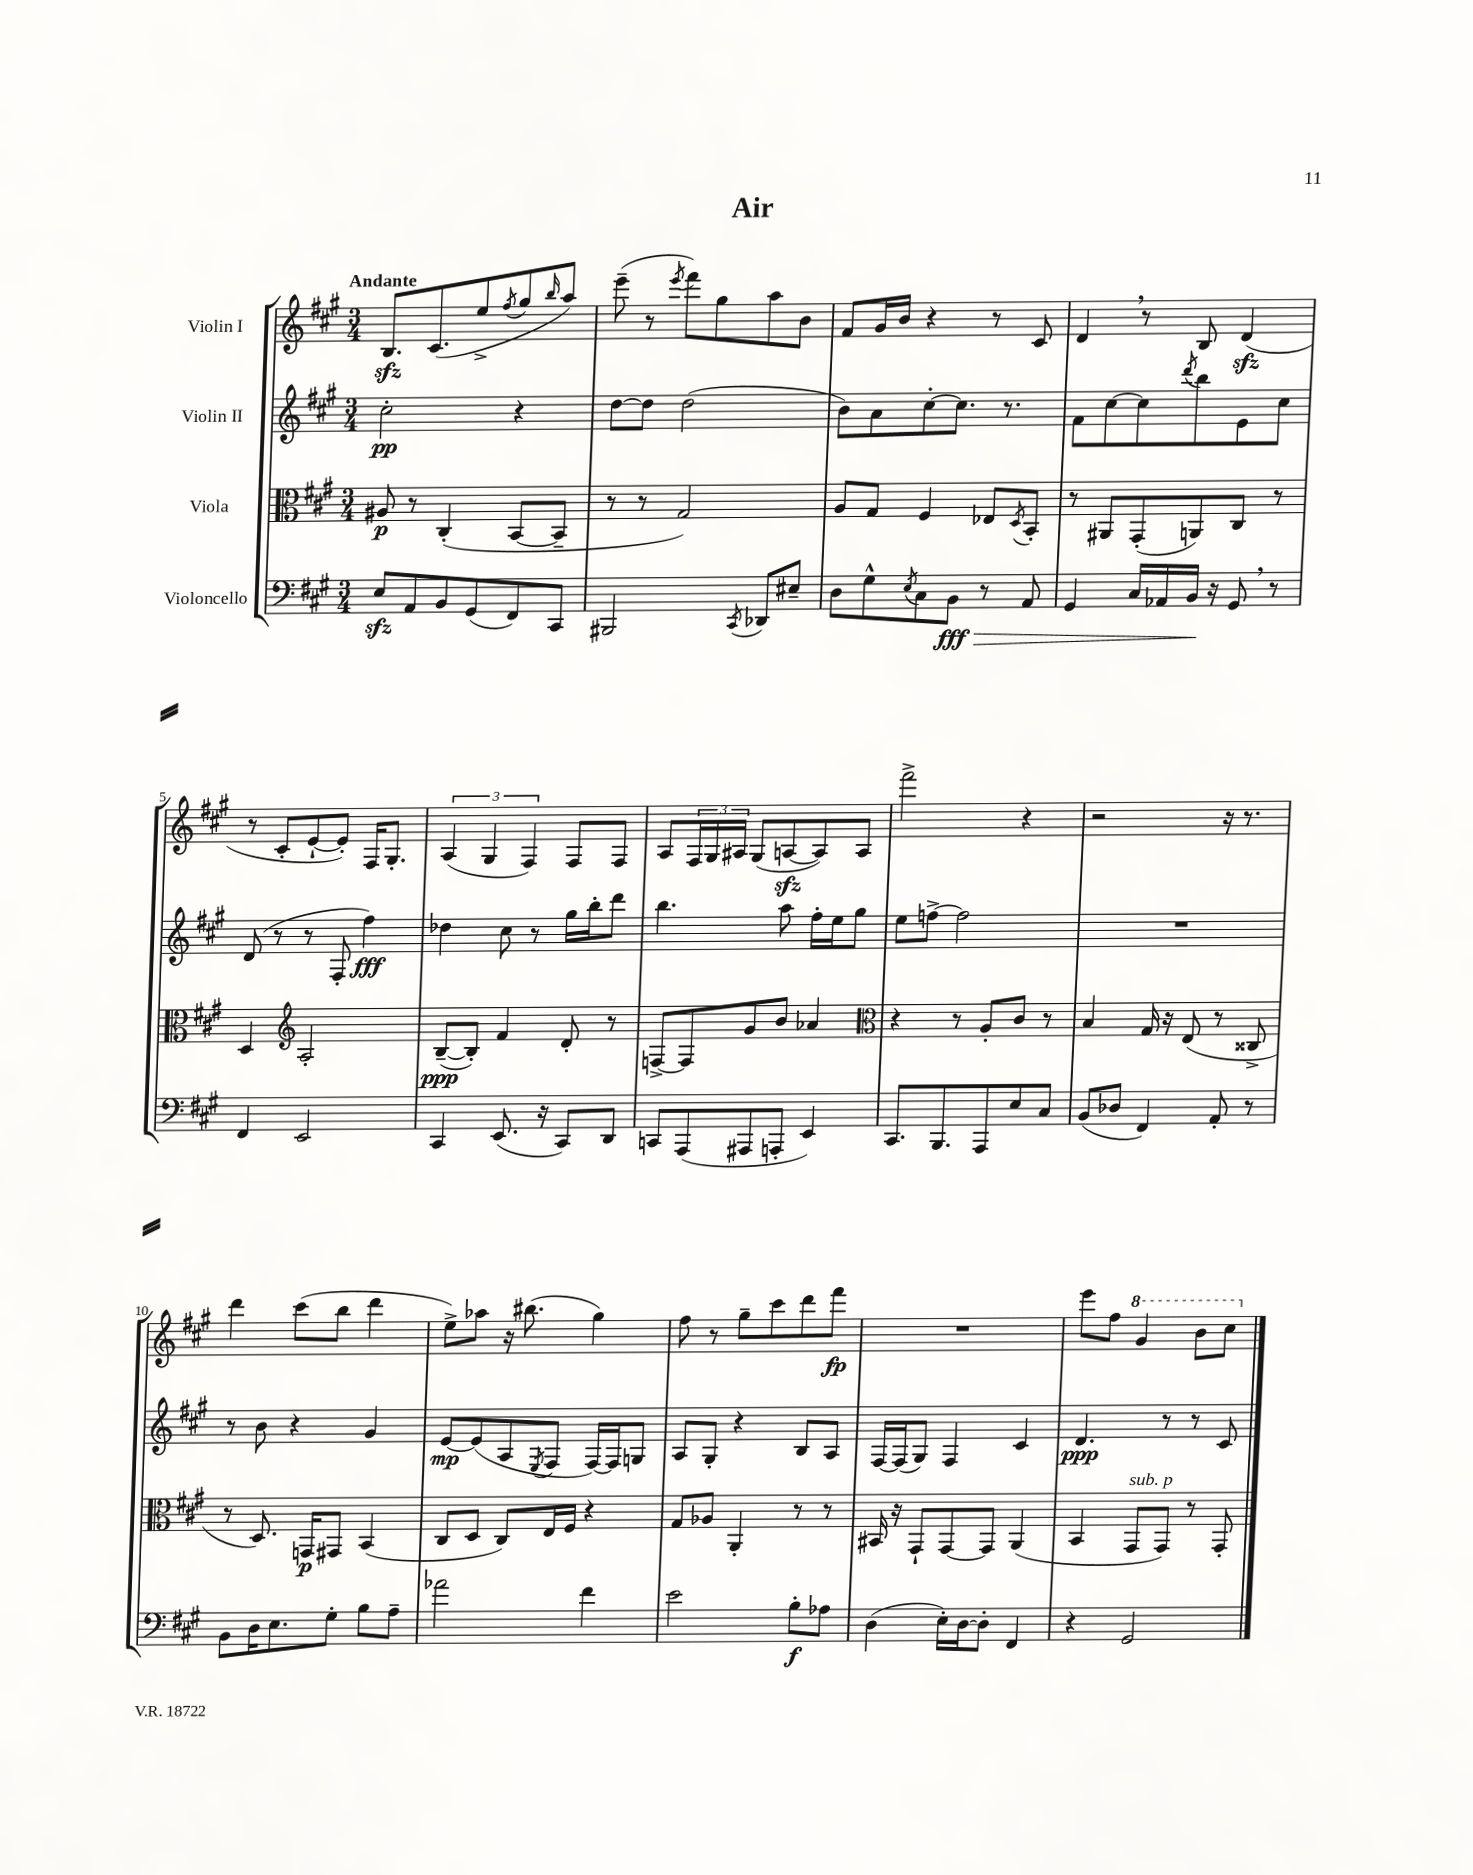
\header { title = "Air" }
<<
\new StaffGroup <<
\new Staff = "s0" \with { instrumentName = "Violin I" } {
    \clef treble \key a \major \numericTimeSignature \time 3/4 \tempo "Andante"
    b8.\sfz cis'8.( e''8-> \acciaccatura { fis''8 } gis''8 \grace { b''16 } a''8) |
    e'''8--( r8 \acciaccatura { e'''8 } fis'''8) gis''8 a''8 b'8 |
    fis'8 gis'16 b'16 r4 r8 cis'8 |
    d'4 \breathe r8 b8 d'4\sfz( |
    r8 cis'8-. e'8~-! e'8-.) fis16 gis8.-. |
    \tuplet 3/2 { a4( gis4 fis4) } fis8 fis8 |
    a8 \tuplet 3/2 { fis16 gis16 ais16 } gis8( a8~\sfz a8) a8 |
    fis'''2-> r4 |
    r2 r16 r8. |
    d'''4 cis'''8( b''8 d'''4 |
    e''8->) aes''8 r16 bis''8.( gis''4) |
    fis''8 r8 gis''8-- cis'''8 d'''8 fis'''8\fp |
    R2. |
    e'''8 fis''8 \ottava #1 gis''4 b''8 cis'''8 \ottava #0 \bar "|." |
}
\new Staff = "s1" \with { instrumentName = "Violin II" } {
    \clef treble \key a \major \numericTimeSignature \time 3/4
    cis''2-.\pp r4 |
    d''8~ d''8 d''2( |
    b'8) a'8 cis''8~-. cis''8. r8. |
    fis'8 cis''8~ cis''8 \acciaccatura { d'''8 } b''8 e'8 cis''8 |
    d'8( r8 r8 fis8-. fis''4\fff) |
    des''4 cis''8 r8 gis''16 b''16-. d'''8 |
    b''4. a''8 fis''16-. e''16 gis''8 |
    e''8 f''8~-> f''2 |
    R2. |
    r8 b'8 r4 gis'4 |
    e'8~\mp e'8( a8 \acciaccatura { e8 } fis8 fis16~) fis16 g8 |
    a8 gis8-. r4 b8 a8 |
    fis16~ fis16( gis8) fis4 cis'4 |
    d'4.\ppp r8 r8 cis'8 \bar "|." |
}
\new Staff = "s2" \with { instrumentName = "Viola" } {
    \clef alto \key a \major \numericTimeSignature \time 3/4
    ais8\p r8 cis4-.( b,8~ b,8-- |
    r8 r8 gis2) |
    a8 gis8 fis4 ees8 \acciaccatura { d8 } b,8-. |
    r8 ais,8 gis,8-.( a,8) cis8 r8 |
    d4 \clef treble a2-. |
    b8~--\ppp( b8-.) fis'4 d'8-. r8 |
    f8~-> f8 gis'8 b'8 aes'4 |
    \clef alto r4 r8 a8-. cis'8 r8 |
    b4 gis16 r16 e8( r8 cisis8-> |
    r8 d8.) g,16\p gis,8 b,4( |
    cis8 d8 cis8) e16 fis16 r4 |
    gis8 aes8 a,4-. r8 r8 |
    bis,16 r16 gis,8-! gis,8~ gis,8 a,4( |
    b,4 gis,8^\markup { \italic "sub. p" } gis,8) r8 gis,8-. \bar "|." |
}
\new Staff = "s3" \with { instrumentName = "Violoncello" } {
    \clef bass \key a \major \numericTimeSignature \time 3/4
    e8\sfz a,8 b,8 gis,8( fis,8) cis,8 |
    bis,,2 \acciaccatura { cis,8 } des,8 eis8-- |
    d8 gis8-^ \acciaccatura { e8 } cis8 b,8\fff\> r8 a,8 |
    gis,4 cis16 aes,16 b,16\! r16 gis,8 \breathe r8 |
    fis,4 e,2 |
    cis,4 e,8.( r16 cis,8) d,8 |
    c,8 a,,8( ais,,8 a,,8-. e,4) |
    cis,8. b,,8. a,,8 e8 cis8 |
    b,8( des8 fis,4) a,8-. r8 |
    b,8 d16 e8. gis8-. b8 a8-- |
    aes'2 fis'4 |
    e'2 b8-.\f aes8 |
    d4( e16-.) d16~ d8-. fis,4 |
    r4 gis,2 \bar "|." |
}
>>
>>
